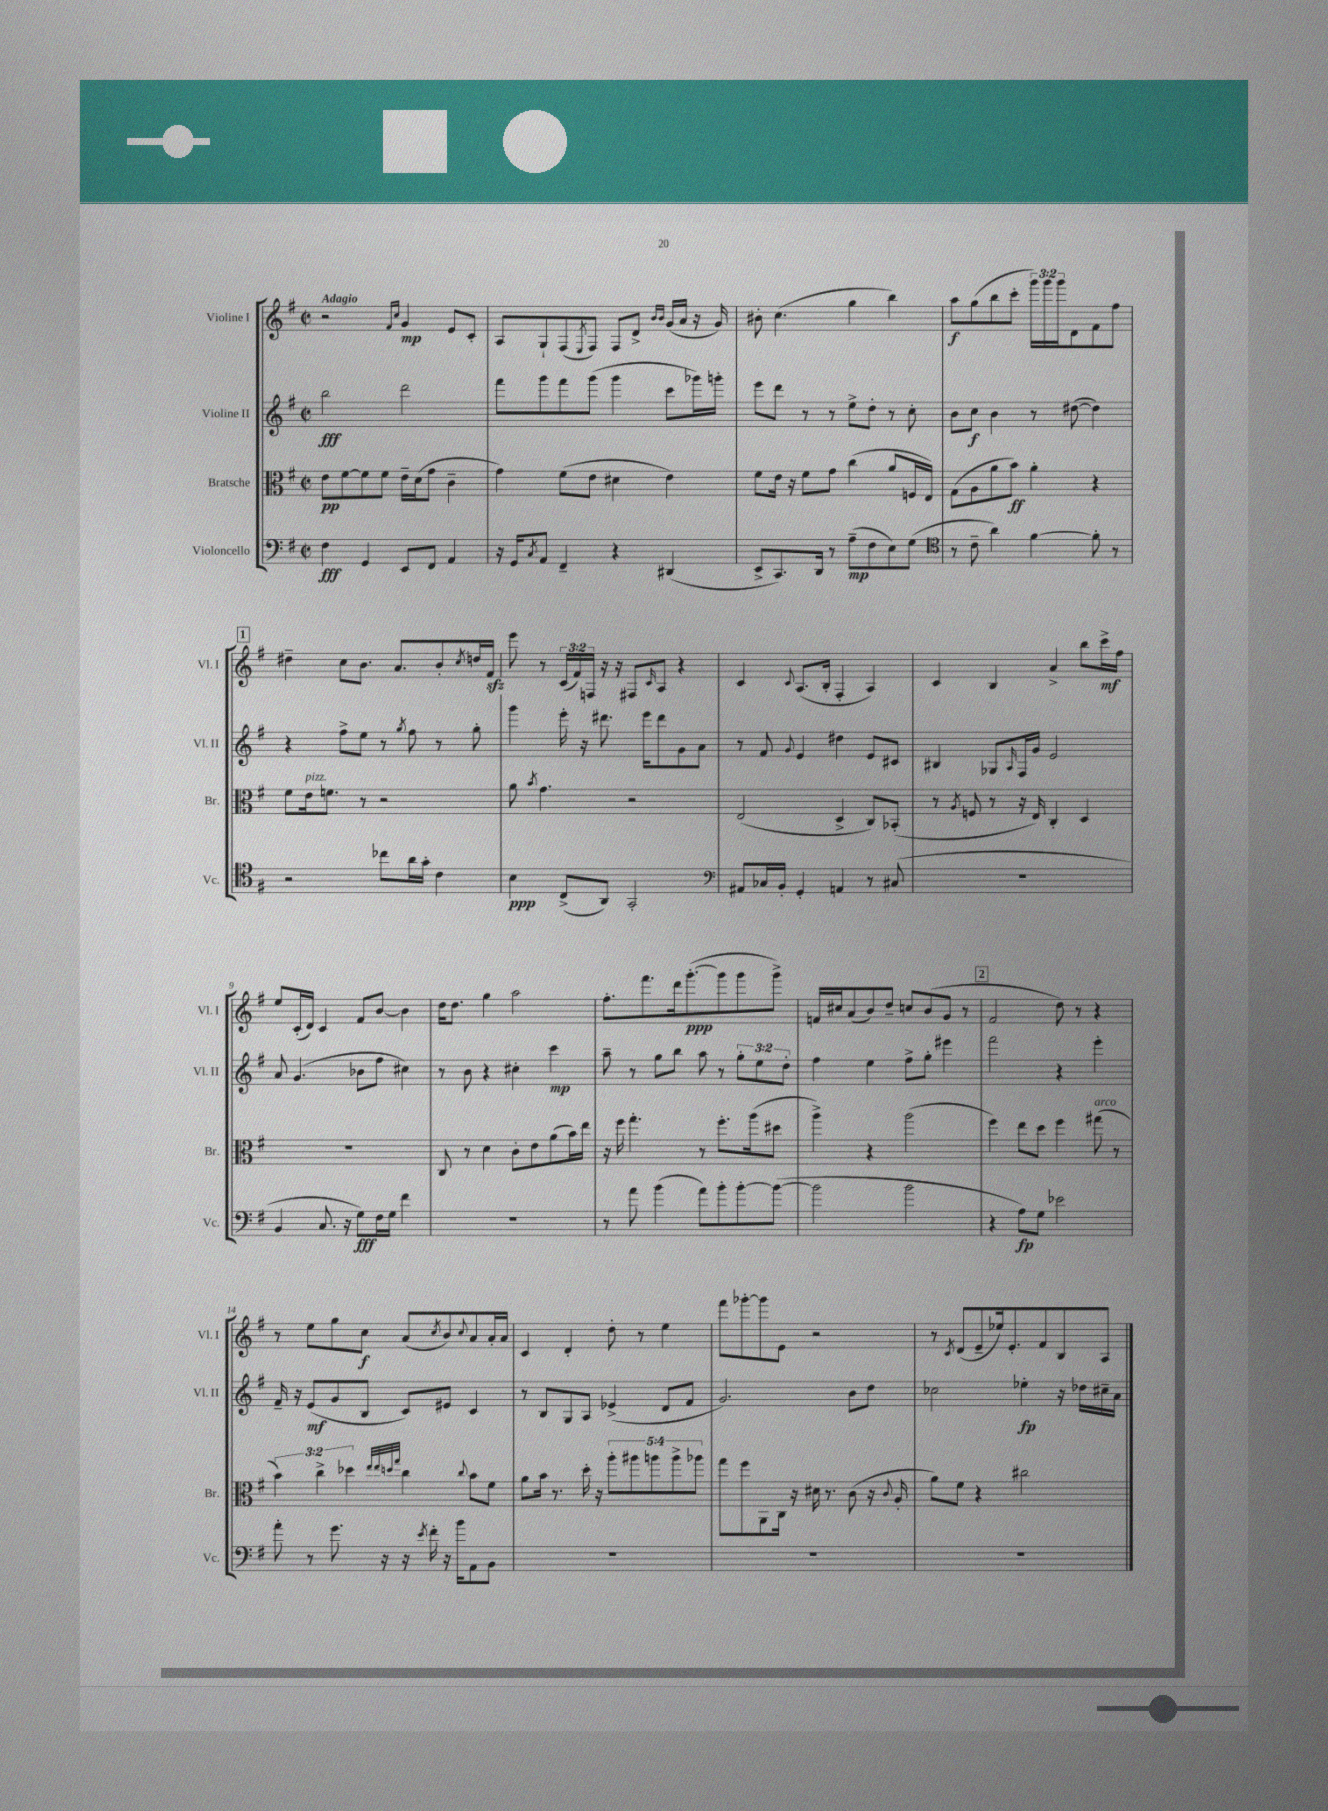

**kern	**dynam	**kern	**dynam	**kern	**dynam	**kern	**dynam
*part4	*part4	*part3	*part3	*part2	*part2	*part1	*part1
*staff4	*staff4	*staff3	*staff3	*staff2	*staff2	*staff1	*staff1
*I"Violoncello	*	*I"Bratsche	*	*I"Violine II	*	*I"Violine I	*
*I'Vc.	*	*I'Br.	*	*I'Vl. II	*	*I'Vl. I	*
*clefF4	*	*clefC3	*	*clefG2	*	*clefG2	*
*k[f#]	*	*k[f#]	*	*k[f#]	*	*k[f#]	*
*M2/2	*	*M2/2	*	*M2/2	*	*M2/2	*
*met(c|)	*	*met(c|)	*	*met(c|)	*	*met(c|)	*
=1	=1	=1	=1	=1	=1	=1	=1
!	!	!	!	!	!	!LO:TX:a:B:t=Adagio	!
4F#\	fff	8e\L	pp	2bb\	fff	2r	.
.	.	[8f#\	.	.	.	.	.
4GG/	.	8f#\]	.	.	.	.	.
.	.	8f#\J	.	.	.	.	.
.	.	.	.	.	.	16qqf#/LL	.
.	.	.	.	.	.	16qqcc/JJ	.
8EE/L	.	16e~\LL	.	2ddd\	.	4g/	mp
.	.	(16d\J	.	.	.	.	.
8FF#/J	.	8g\J	.	.	.	.	.
4AA/	.	4c~\	.	.	.	8e/L	.
.	.	.	.	.	.	8c'/J	.
=2	=2	=2	=2	=2	=2	=2	=2
16r	.	4g\)	.	8fff#\L	.	8A/L	.
16GG/KL	.	.	.	.	.	.	.
8qC/	.	.	.	.	.	.	.
8AA/J	.	.	.	8ggg\	.	8G`/	.
4FF#~/	.	(8f#\L	.	8fff#\	.	(8F#/	.
.	.	.	.	.	.	8qE/	.
.	.	8e\J	.	(8ggg\J	.	8F#/J)	.
4r	.	4d#X\	.	4ggg\	.	8F#/L	.
.	.	.	.	.	.	8d^/J	.
.	.	.	.	.	.	16qqb/LL	.
.	.	.	.	.	.	16qqb/JJ	.
(4DD#X/	.	4e\)	.	8ccc\L	.	(16g/LL	.
.	.	.	.	.	.	16a/JJ	.
.	.	.	.	16ggg-X\L)	.	16r	.
.	.	.	.	16gggn'\JJ	.	16g/)	.
=3	=3	=3	=3	=3	=3	=3	=3
8EE^/L	.	8f#\L	.	8eee\L	.	8b#X'\	.
8.CC/)	.	16e\Jk	.	8ddd\J	.	(4.cc\	.
.	.	16r	.	.	.	.	.
.	.	8f#\L	.	8r	.	.	.
16DD/Jk	.	.	.	.	.	.	.
8r	.	8g\J	.	8r	.	.	.
(8A~\L	mp	(4cc\	.	8ee^\L	.	4gg\	.
8F#\	.	.	.	8dd'\J	.	.	.
8E\)	.	8a/L	.	8r	.	4bb\)	.
(8G\J	.	16Fn/L	.	8cc'\	.	.	.
.	.	16E/JJ)	.	.	.	.	.
=4	=4	=4	=4	=4	=4	=4	=4
*clefC4	*	*	*	*	*	*	*
8r	.	(8G\L	.	8b\L	.	8aa\L	f
8c~\	.	8A\	.	8cc\J	f	(8gg\	.
4a\)	.	8a\	.	4b\	.	8bb\	.
.	.	8b\J)	ff	.	.	8ccc'\J	.
[4f#\	.	4a'\	.	8r	.	24ggg\LL)	.
.	.	.	.	.	.	24ggg\	.
.	.	.	.	.	.	24ggg\J	.
.	.	.	.	([8dd#X\	.	8d\	.
8f#'\]	.	4r	.	4dd#\])	.	8f#\	.
8r	.	.	.	.	.	8ff#\J	.
!!LO:LB:g=z
!!LO:REH:place=s1:t=1
=5	=5	=5	=5	=5	=5	=5	=5
2r	.	8f#\L	.	4r	.	4dd#X~\	.
!	!	!LO:TX:a:i:t=pizz.	!	!	!	!	!
.	.	16e\k	.	.	.	.	.
.	.	8.fn\J	.	.	.	.	.
.	.	.	.	8ff#^\L	.	8cc\L	.
.	.	8r	.	8ee\J	.	8.b\J	.
8cc-X\L	.	2r	.	8r	.	.	.
.	.	.	.	.	.	8.a/L	.
.	.	.	.	8qgg/	.	.	.
16a\L	.	.	.	8ff#\	.	.	.
16g'\JJ	.	.	.	.	.	.	.
4c\	.	.	.	8r	.	8b'/	.
.	.	.	.	.	.	8qcc/	.
.	.	.	.	8gg'\	.	16ddn/L	.
.	.	.	.	.	.	16f#zz/JJ	.
=6	=6	=6	=6	=6	=6	=6	=6
4B\	ppp	8a\	.	4ggg\	.	8eee\	.
.	.	8qb/	.	.	.	.	.
.	.	4.g\	.	.	.	8r	.
(8C^/L	.	.	.	16eee'\	.	(24c/LL	.
.	.	.	.	.	.	24f#/)	.
.	.	.	.	16r	.	.	.
.	.	.	.	.	.	24Fn/JJ	.
8AA/J)	.	.	.	8.ddd#X\	.	16r	.
.	.	.	.	.	.	16r	.
2GG'/	.	2r	.	.	.	8F#X/L	.
.	.	.	.	16eee\KL	.	.	.
.	.	.	.	.	.	16qqc/	.
.	.	.	.	8ddd#\	.	8A/J	.
.	.	.	.	8g\	.	4r	.
.	.	.	.	8a\J	.	.	.
=7	=7	=7	=7	=7	=7	=7	=7
*clefF4	*	*	*	*	*	*	*
8AA#X/L	.	(2E/	.	8r	.	4c/	.
16C-X/L	.	.	.	8f#/	.	.	.
16BB'/JJ	.	.	.	.	.	.	.
.	.	.	.	8qqg/	.	8qqc/	.
4GG'/	.	.	.	4e/	.	(8.A/L	.
.	.	.	.	.	.	16B'/Jk	.
4AAn/	.	4D^/	.	4dd#X\	.	4F#'/	.
8r	.	8C/L)	.	8e/L	.	4A/)	.
(8C#X/	.	(8BB-X'/J	.	8c#X/J	.	.	.
=8	=8	=8	=8	=8	=8	=8	=8
1r	.	8r	.	4B#X/	.	4c/	.
.	.	8qA/	.	.	.	.	.
.	.	8Fn/	.	.	.	.	.
.	.	8r	.	8G-X/L	.	4B/	.
.	.	.	.	16qqA/	.	.	.
.	.	16r	.	16F#/L	.	.	.
.	.	16E/)	.	16g/JJ	.	.	.
.	.	4C'/	.	2e/	.	4a^/	.
.	.	4D/	.	.	.	8bb\L	.
.	.	.	.	.	.	16ccc^\L	mf
.	.	.	.	.	.	16ff#\JJ	.
!!LO:LB:g=z
=9	=9	=9	=9	=9	=9	=9	=9
4BB/	.	1r	.	8a/	.	8ee/L	.
.	.	.	.	(4.g/	.	(16c'/L	.
.	.	.	.	.	.	16d/JJ)	.
8.C/	.	.	.	.	.	4c/	.
16r	.	.	.	.	.	.	.
8G\L)	fff	.	.	8b-X\L	.	8f#/L	.
16F#\L	.	.	.	8ff#\J	.	[8b/J	.
16G\JJ	.	.	.	.	.	.	.
4f#\	.	.	.	4cc#X\)	.	4b\]	.
=10	=10	=10	=10	=10	=10	=10	=10
1r	.	8C/	.	8r	.	16dd\KL	.
.	.	.	.	.	.	8.dd\J	.
.	.	8r	.	8b\	.	.	.
.	.	4d\	.	4r	.	4gg\	.
.	.	8c'\L	.	4cc#X'\	.	2aa\	.
.	.	8e\	.	.	.	.	.
.	.	(8a\	.	4ccc\	mp	.	.
.	.	16b\L)	.	.	.	.	.
.	.	16ee\JJ	.	.	.	.	.
=11	=11	=11	=11	=11	=11	=11	=11
8r	.	16r	.	8aa~\	.	8.ff#'\L	.
.	.	16ff#\	.	.	.	.	.
8a\	.	4.gg'\	.	8r	.	.	.
.	.	.	.	.	.	8.fff#\	.
(4b\	.	.	.	8gg\L	.	.	.
.	.	.	.	8bb\J	.	16ddd\k	.
.	.	.	.	.	.	([8.ggg'\	ppp
8a\L)	.	8r	.	8aa\	.	.	.
8b'\	.	8.ff#'\L	.	8r	.	8ggg\]	.
[8b'\	.	.	.	12gg'\L	.	8ggg\	.
.	.	(16aa\k	.	.	.	.	.
.	.	.	.	12ee\	.	.	.
(8b\J_	.	8dd#X\J	.	.	.	8ggg^\J)	.
.	.	.	.	12dd'\J	.	.	.
=12	=12	=12	=12	=12	=12	=12	=12
2b\]	.	4aa^\)	.	4ff#\	.	16fn/LL	.
.	.	.	.	.	.	16cc#X/J	.
.	.	.	.	.	.	(8a/	.
.	.	4r	.	4ee\	.	8b/)	.
.	.	.	.	.	.	8dd~/J	.
2b\	.	(2aa\	.	8ff#^\L	.	8ccn/L	.
.	.	.	.	8gg'\J	.	(8b/	.
.	.	.	.	4eee#X\	.	8g/J	.
.	.	.	.	.	.	8r	.
!!LO:REH:place=s1:t=2
=13	=13	=13	=13	=13	=13	=13	=13
4r	.	4ff#\)	.	2fff#\	.	2f#/	.
8A\L)	fp	8ee\L	.	.	.	.	.
8G\J	.	8dd\J	.	.	.	.	.
2e-X\	.	4ff#\	.	4r	.	8dd\)	.
.	.	.	.	.	.	8r	.
!	!	!LO:TX:a:i:t=arco	!	!	!	!	!
.	.	(8gg#X\	.	4eee'\	.	4r	.
.	.	8r	.	.	.	.	.
!!LO:LB:g=z
=14	=14	=14	=14	=14	=14	=14	=14
8a'\	.	6b\)	.	16f#~/	.	8r	.
.	.	.	.	16r	.	.	.
8r	.	.	.	(8e/L	mf	8ee\L	.
.	.	6cc^\	.	.	.	.	.
8.g\	.	.	.	8g/	.	8gg\	.
.	.	6dd-X\	.	.	.	.	.
.	.	.	.	8B/J	.	8cc\J	f
16r	.	.	.	.	.	.	.
.	.	32qqee/LLL	.	.	.	.	.
.	.	32qqee/	.	.	.	.	.
.	.	32qqddn/	.	.	.	.	.
.	.	32qqgg/JJJ	.	.	.	.	.
16r	.	4cc\	.	8c/L)	.	(8a/L	.
8qe/	.	.	.	.	.	.	.
16f#'\	.	.	.	.	.	.	.
.	.	.	.	.	.	8qcc/	.
16r	.	.	.	8e#X/J	.	8b/)	.
16b\KL	.	.	.	.	.	.	.
.	.	8qqcc/	.	.	.	8qqcc/	.
8AA\	.	8b\L	.	4c/	.	8a/	.
8BB\J	.	8f#\J	.	.	.	16a'/L	.
.	.	.	.	.	.	16a/JJ	.
=15	=15	=15	=15	=15	=15	=15	=15
1r	.	8a\L	.	8r	.	4c/	.
.	.	16b\Jk	.	8B/L	.	.	.
.	.	8.r	.	.	.	.	.
.	.	.	.	8G/	.	4d'/	.
.	.	16dd'\	.	8A/J	.	.	.
.	.	16r	.	.	.	.	.
.	.	10aa'\L	.	(4e-X^/	.	8dd'\	.
.	.	10aa#X\	.	.	.	.	.
.	.	.	.	.	.	8r	.
.	.	10aan\	.	.	.	.	.
.	.	.	.	8d/L	.	4ee\	.
.	.	10aa^\	.	.	.	.	.
.	.	.	.	8f#/J	.	.	.
.	.	10aa-X\J	.	.	.	.	.
=16	=16	=16	=16	=16	=16	=16	=16
1r	.	8gg\L	.	2.g/)	.	8fff#\L	.
.	.	8ff#\	.	.	.	[8ggg-X'\	.
.	.	8AA\	.	.	.	8ggg-\]	.
.	.	16C\Jk	.	.	.	8e\J	.
.	.	16r	.	.	.	.	.
.	.	16d#X\	.	.	.	2r	.
.	.	8.r	.	.	.	.	.
.	.	(8c\	.	8b\L	.	.	.
.	.	16r	.	8dd\J	.	.	.
.	.	8qqc/	.	.	.	.	.
.	.	16A'/	.	.	.	.	.
=17	=17	=17	=17	=17	=17	=17	=17
1r	.	8a\L)	.	2cc-X\	.	8r	.
.	.	.	.	.	.	8qc/	.
.	.	8f#\J	.	.	.	(8d/L	.
.	.	4r	.	.	.	8e~/	.
.	.	.	.	.	.	16ee-X/k)	.
.	.	.	.	.	.	8.e'/	.
.	.	2cc#X\	.	4ee-X'\	fp	.	.
.	.	.	.	.	.	8f#/	.
.	.	.	.	16r	.	8B/	.
.	.	.	.	16dd-X\LL	.	.	.
.	.	.	.	16cc#X~\	.	8A/J	.
.	.	.	.	16a\JJ	.	.	.
==	==	==	==	==	==	==	==
*-	*-	*-	*-	*-	*-	*-	*-
